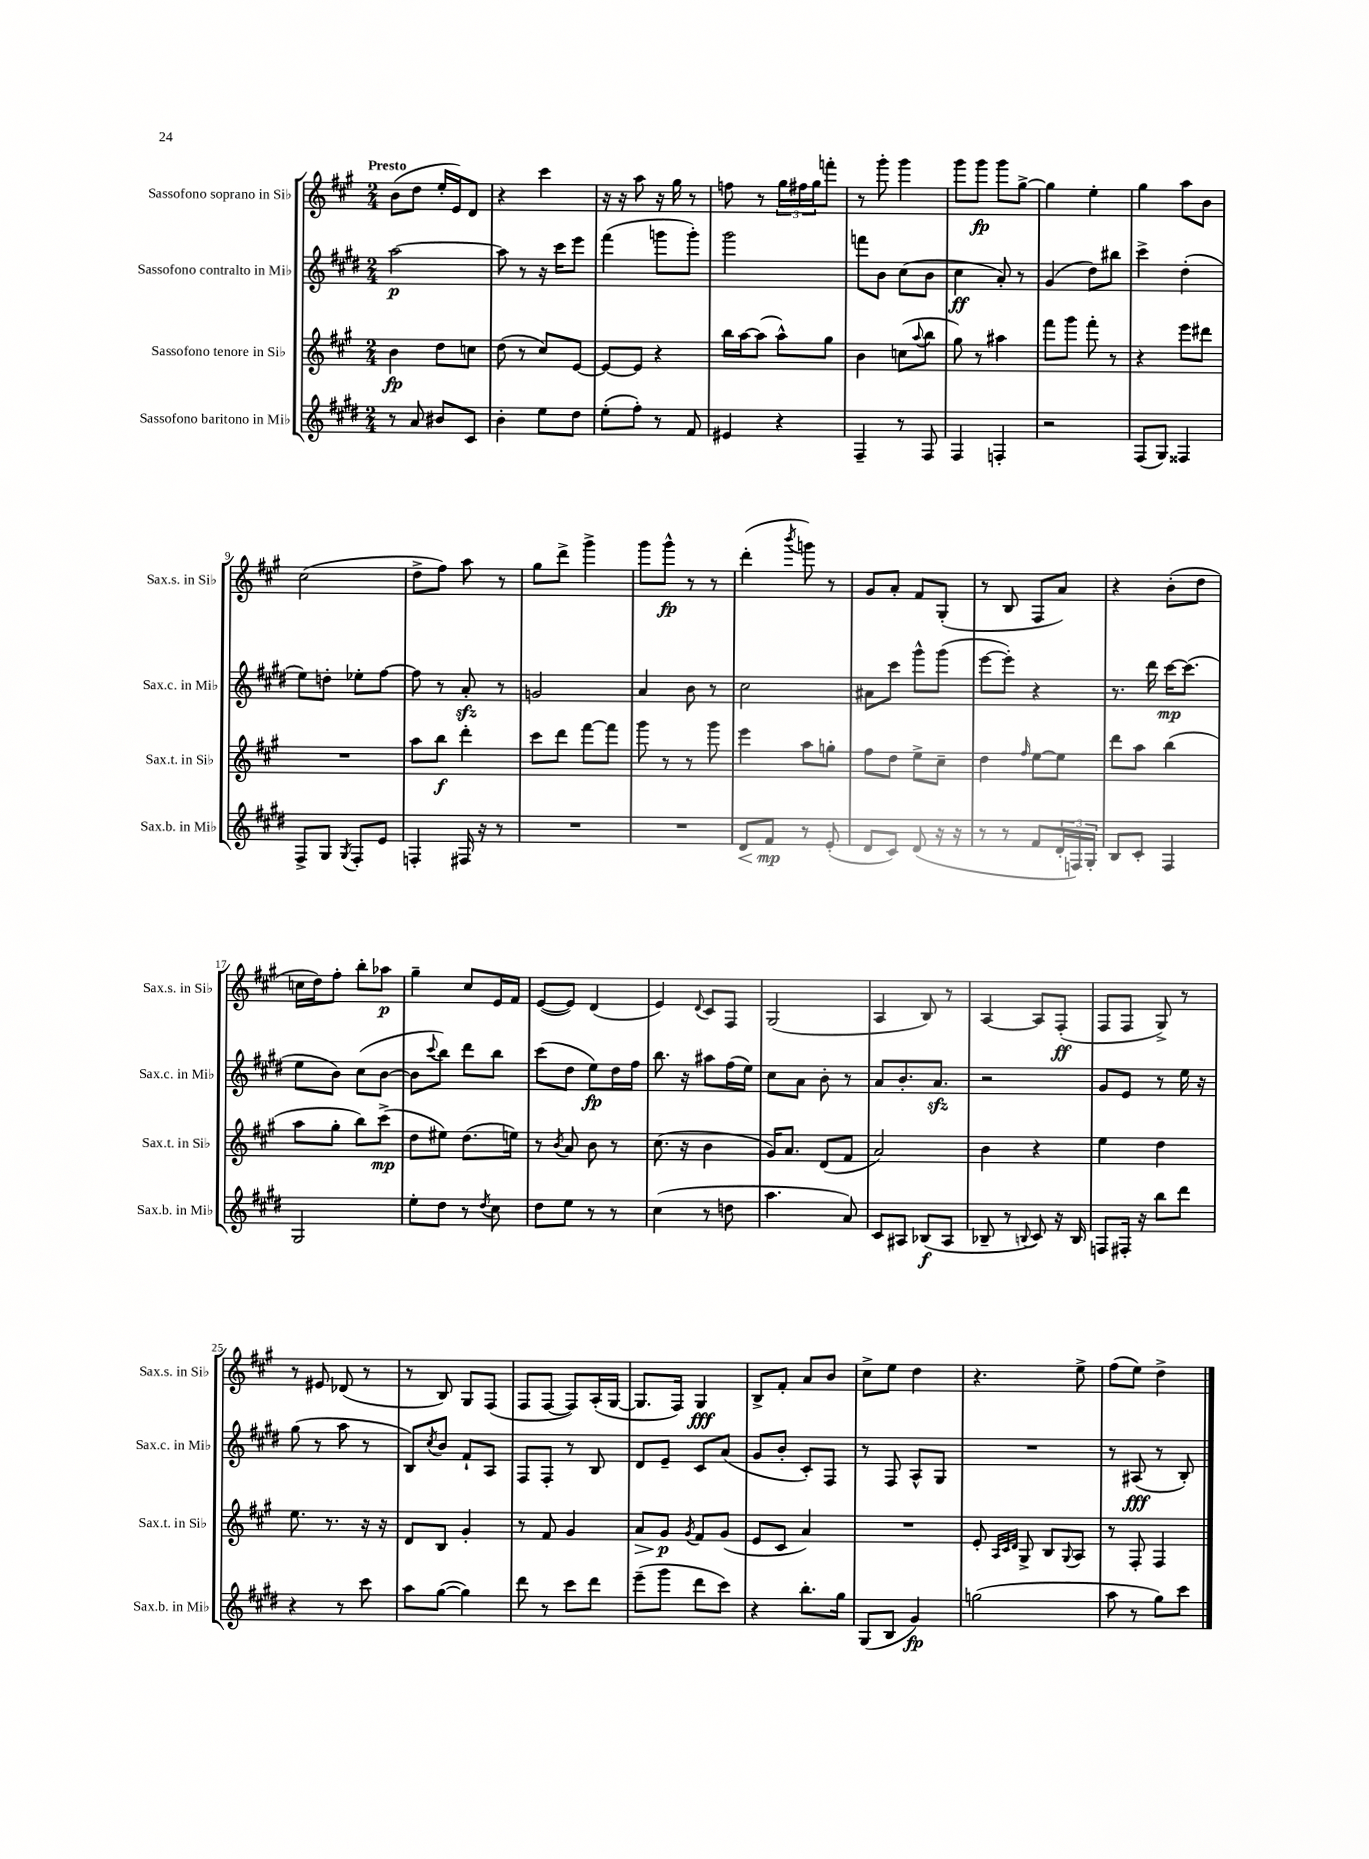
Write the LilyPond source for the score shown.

<<
\new StaffGroup <<
\new Staff = "s0" \with { instrumentName = "Sassofono soprano in Sib" shortInstrumentName = "Sax.s. in Sib" } {
    \clef treble \key a \major \numericTimeSignature \time 2/4 \tempo "Presto"
    b'8( d''8 e''16-. e'16) d'8 |
    r4 cis'''4 |
    r16 r16 a''8 r16 gis''16 r8 |
    f''8 r8 \tuplet 3/2 { gis''16 fis''16 gis''16 } f'''8-. |
    r8 gis'''8-. gis'''4 |
    gis'''8 gis'''8\fp gis'''8 gis''8~-> |
    gis''4 e''4-. |
    gis''4 a''8 b'8 |
    cis''2( |
    d''8-> fis''8) a''8 r8 |
    gis''8 d'''8-> gis'''4-> |
    gis'''8 gis'''8-^\fp r8 r8 |
    d'''4-.( \acciaccatura { b'''8 } g'''8) r8 |
    gis'8 a'8-. fis'8 gis8-.( |
    r8 b8 fis8 a'8) |
    r4 b'8-.( d''8 |
    c''16 d''16) fis''8-. b''8-. aes''8\p |
    gis''4-- cis''8 e'16 fis'16 |
    e'8~( e'8) d'4( |
    e'4) \appoggiatura { d'8 } cis'8 fis8 |
    gis2( |
    a4 b8) r8 |
    a4~ a8 fis8-.\ff( |
    fis8 fis8 gis8->) r8 |
    r8 eis'8 des'8( r8 |
    r8 b8) gis8 fis8( |
    fis8 fis8~ fis8) a16-.( gis16~ |
    gis8. fis16) gis4\fff |
    b8-> fis'8-. a'8 b'8 |
    cis''8-> e''8 d''4 |
    r4. e''8-> |
    fis''8( e''8) d''4-> \bar "|." |
}
\new Staff = "s1" \with { instrumentName = "Sassofono contralto in Mib" shortInstrumentName = "Sax.c. in Mib" } {
    \clef treble \key e \major \numericTimeSignature \time 2/4
    a''2~\p |
    a''8 r8 r16 cis'''16 e'''8 |
    fis'''4( g'''8 g'''8-.) |
    gis'''2 |
    f'''8 b'8 cis''8( b'8 |
    cis''4\ff a'8-.) r8 |
    gis'4( dis''8) bis''8 |
    cis'''4-> dis''4-.( |
    e''8) d''8-. ees''8-. fis''8~ |
    fis''8 r8 a'8-.\sfz r8 |
    g'2 |
    a'4 b'8 r8 |
    cis''2 |
    ais'8 cis'''8 gis'''8-^ gis'''8( |
    e'''8~ e'''8-.) r4 |
    r8. dis'''16 cis'''16~\mp cis'''8.( |
    e''8 b'8) cis''8( b'8~ |
    b'8 \appoggiatura { cis'''8 } b''8) dis'''8 b''8 |
    cis'''8( dis''8 e''8\fp) dis''16 fis''16 |
    b''8. r16 ais''8 fis''16( e''16) |
    cis''8 a'8 b'8-. r8 |
    a'8 b'8.-. a'8.\sfz |
    r2 |
    gis'8 e'8 r8 e''16 r16 |
    gis''8( r8 a''8 r8 |
    b8) \acciaccatura { cis''8 } b'8 fis'8-! a8 |
    fis8 fis8-. r8 b8 |
    dis'8 e'8-- cis'8 a'8( |
    gis'8 b'8-. cis'8-.) fis8 |
    r8 fis8 a8-^ gis8 |
    R2 |
    r8 ais8\fff( r8 b8-.) \bar "|." |
}
\new Staff = "s2" \with { instrumentName = "Sassofono tenore in Sib" shortInstrumentName = "Sax.t. in Sib" } {
    \clef treble \key a \major \numericTimeSignature \time 2/4
    b'4\fp d''8 c''8 |
    d''8( r8 cis''8) e'8~ |
    e'8~ e'8 r4 |
    b''16 a''16~ a''8( a''8-^) gis''8 |
    b'4 c''8( \appoggiatura { a''8 } b''8 |
    gis''8) r8 ais''4 |
    fis'''8 gis'''8 fis'''8-. r8 |
    r4 e'''8 dis'''8 |
    R2 |
    a''8 b''8\f d'''4-. |
    cis'''8 d'''8 fis'''8~ fis'''8 |
    gis'''8 r8 r8 gis'''8 |
    e'''4 a''8 g''8-. |
    fis''8 d''8 e''8-> cis''8-- |
    d''4 \grace { fis''16 } e''8~ e''8 |
    d'''8 a''8 b''4( |
    a''8 gis''8-. b''8) cis'''8->\mp( |
    d''8 eis''8) d''8.( e''16) |
    r8 \acciaccatura { b'8 } a'8 b'8 r8 |
    cis''8.( r16 b'4 |
    gis'16) a'8. d'8( fis'8 |
    a'2) |
    b'4 r4 |
    e''4 d''4 |
    e''8. r8. r16 r16 |
    d'8 b8 gis'4-. |
    r8 fis'8 gis'4 |
    a'8\> gis'8\p\! \acciaccatura { gis'8 } fis'8 gis'8( |
    e'8 cis'8 a'4) |
    R2 |
    e'8-. \grace { a32 cis'32 d'32 } gis8-> b8 \appoggiatura { gis8 } a8 |
    r8 fis8-. fis4 \bar "|." |
}
\new Staff = "s3" \with { instrumentName = "Sassofono baritono in Mib" shortInstrumentName = "Sax.b. in Mib" } {
    \clef treble \key e \major \numericTimeSignature \time 2/4
    r8 a'8 bis'8 cis'8 |
    b'4-. e''8 dis''8 |
    e''8-.( fis''8-.) r8 fis'8 |
    eis'4 r4 |
    fis4-- r8 fis8 |
    fis4 f4-. |
    r2 |
    fis8( gis8) fisis4 |
    fis8-> gis8 \acciaccatura { gis8 } fis8-. e'8 |
    f4-. fis16 r16 r8 |
    R2 |
    R2 |
    dis'8\< fis'8\mp\! r8 e'8-.( |
    dis'8 cis'8) dis'8( r16 r16 |
    r8 r8 fis'8 \tuplet 3/2 { dis'16-. f16) gis16-. } |
    b8 cis'8-. fis4 |
    gis2 |
    e''8-. dis''8 r8 \acciaccatura { dis''8 } cis''8 |
    dis''8 e''8 r8 r8 |
    cis''4( r8 d''8 |
    a''4. a'8) |
    cis'8 ais8 bes8\f( ais8 |
    bes8-- r8 \appoggiatura { b8 } cis'8) r16 b16 |
    f8 fis16-. r16 b''8 dis'''8 |
    r4 r8 cis'''8 |
    a''8 gis''8~( gis''4) |
    dis'''8 r8 cis'''8 dis'''8 |
    e'''8--( gis'''8 dis'''8 cis'''8) |
    r4 b''8.-. gis''16 |
    gis8( b8 gis'4\fp) |
    g''2( |
    a''8 r8 gis''8) cis'''8 \bar "|." |
}
>>
>>
